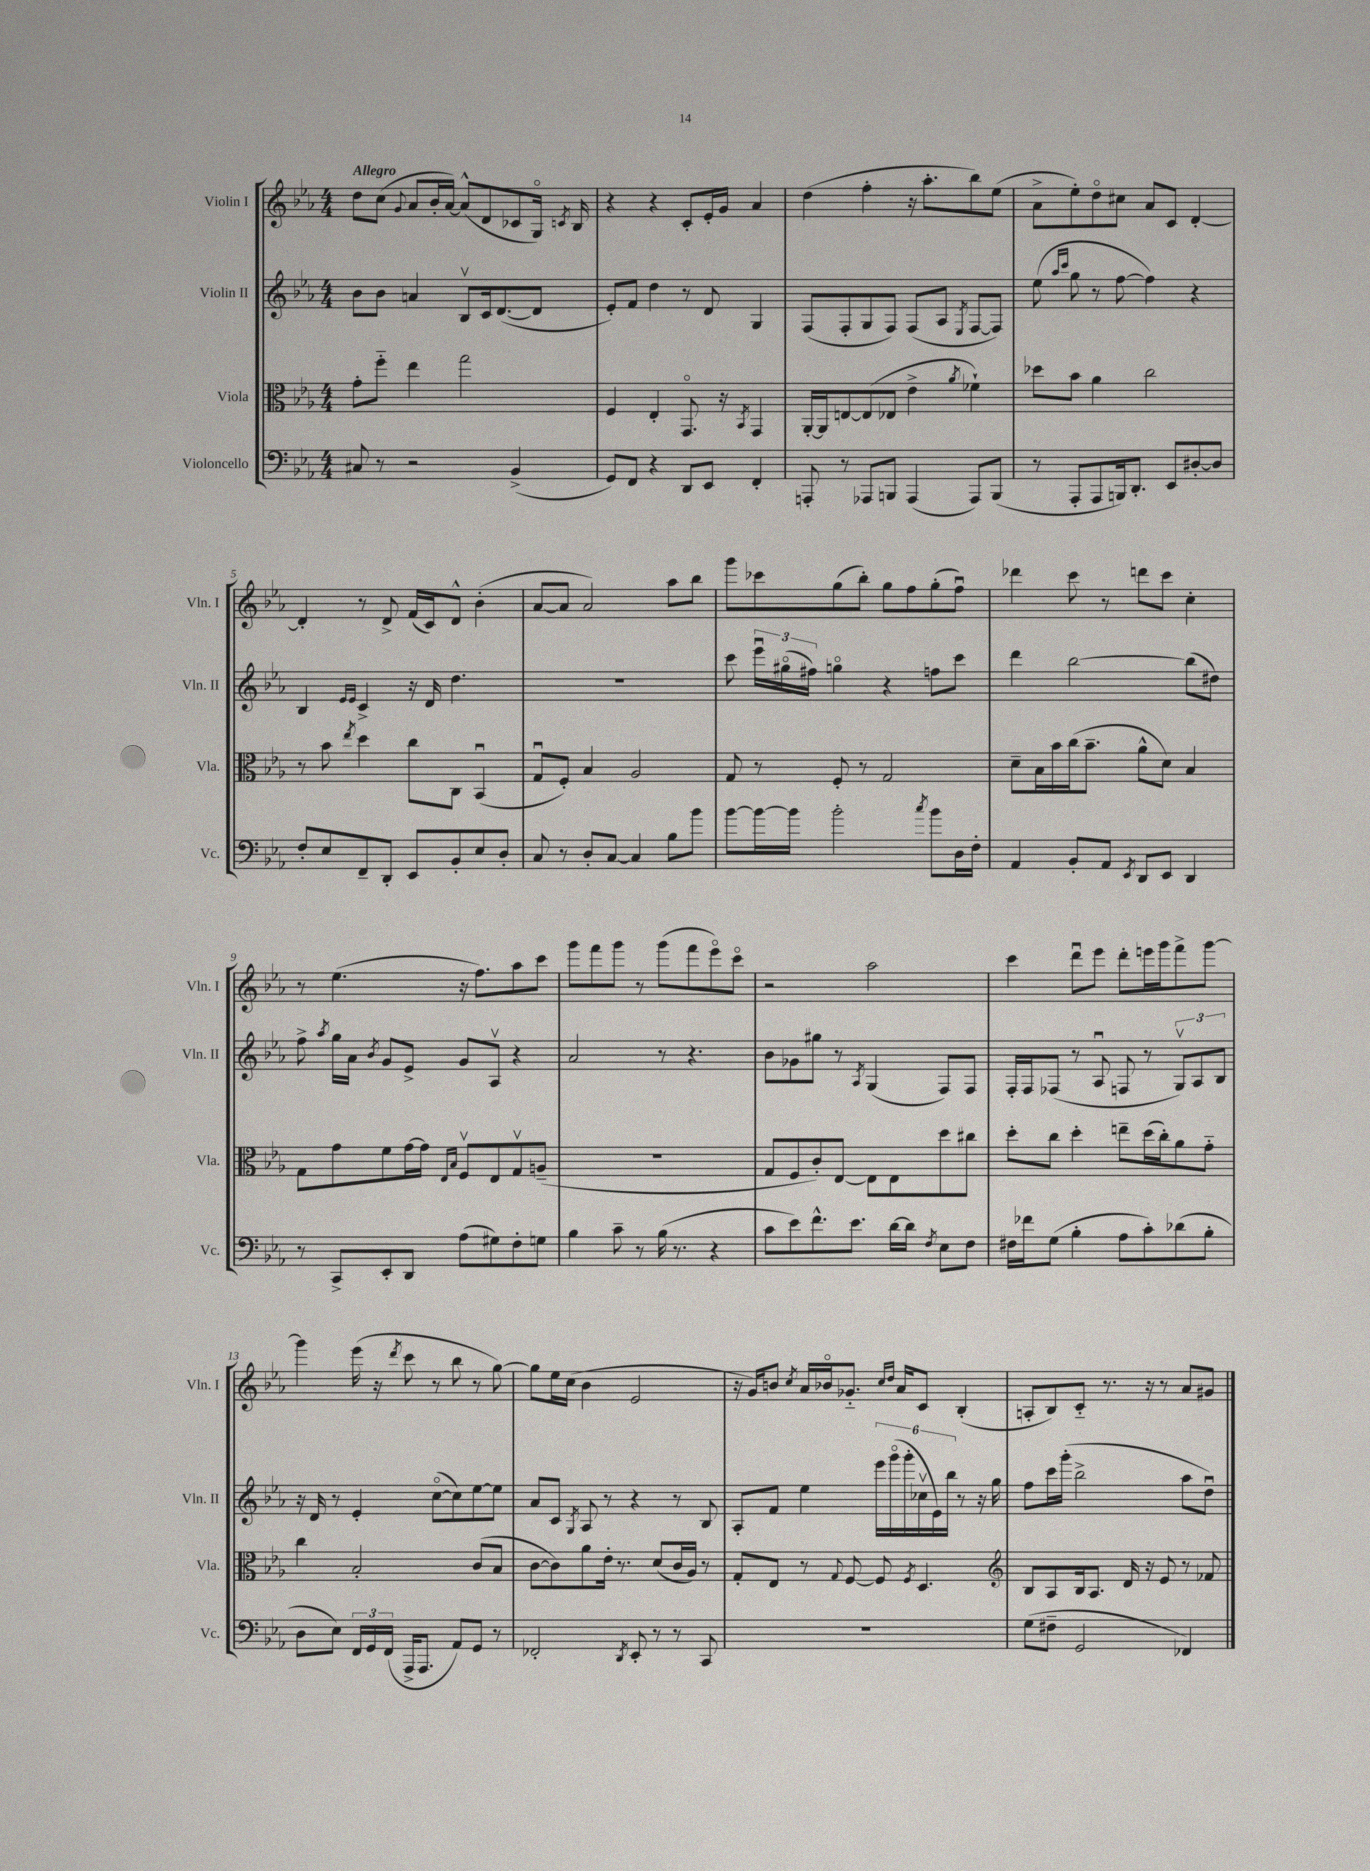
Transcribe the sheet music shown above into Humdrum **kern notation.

**kern	**kern	**kern	**kern
*part4	*part3	*part2	*part1
*staff4	*staff3	*staff2	*staff1
*I"Violoncello	*I"Viola	*I"Violin II	*I"Violin I
*I'Vc.	*I'Vla.	*I'Vln. II	*I'Vln. I
*clefF4	*clefC3	*clefG2	*clefG2
*k[b-e-a-]	*k[b-e-a-]	*k[b-e-a-]	*k[b-e-a-]
*M4/4	*M4/4	*M4/4	*M4/4
=1	=1	=1	=1
!	!	!	!LO:TX:a:B:t=Allegro
8C#X/	8g'\L	8b-\L	8dd\L
8r	8ff\J	8b-\J	(8cc\J
.	.	.	8qqg/
2r	4ee-\	4an/	8a-/L
.	.	.	16b-'/L
.	.	.	[16a-/JJ)
.	2gg\	8B-v/L	(8a-^^/L]
.	.	16c/k	8d/
.	.	([8.d/	.
(4BB-^/	.	.	8c-X/
.	.	8d/J]	16G/Jk)
.	.	.	8qcn/
.	.	.	16B-/
=2	=2	=2	=2
8GG/L)	4F/	8e-'/L)	4r
8FF/J	.	8f/J	.
4r	4E-'/	4dd\	4r
8DD/L	8.GG/	8r	8c'/L
8EE-/J	.	8d/	16e-'/L
.	16r	.	16g/JJ
.	8qBB-/	.	.
4FF'/	4GG/	4G/	4a-/
=3	=3	=3	=3
8AAAn'/	[16AA-'/LL	(8F/L	(4dd\
.	16AA-/J]	.	.
8r	[8En/	8F'/	.
8AAA-X/L	(8E/]	8G/	4ff'\
8BBBn/J	8E-X/J	8F/J)	.
(4AAA-/	4e-^\	(8F/L	16r
.	.	.	8.aa-'\L
.	.	8A-/J	.
.	8qa-/	8qE-/	.
8AAA-/L)	4f-X`\)	[8F/L	8bb-\)
(8BBB/J	.	8F/J])	(8ee-\J
=4	=4	=4	=4
8r	8dd-X\L	(8ee-\	8a-^\L
.	.	16qqaa-/LL	.
.	.	16qqccc/JJ	.
8AAA-'/L	8b-\J	8gg\	8ee-'\)
8AAA-/	4a-\	8r	8dd\
16BBBn/k)	.	[8ff\	8cc#X\J
8.DD'/J	.	.	.
.	2cc\	4ff\])	8a-/L
8EE-/L	.	.	8c/J
[8D#X'/	.	4r	[4d'/
8D#/J]	.	.	.
!!LO:LB:g=z
=5	=5	=5	=5
8F'/L	8r	4B-/	4d'/]
8E-/	8b-\	.	.
.	.	16qqe-/LL	.
.	8qee-/	16qqe-/JJ	.
8FF~/	4dd\	4c^/	8r
8DD'/J	.	.	8d^/
8EE-/L	8cc\L	16r	(16f/LL
.	.	16d/	16c/J)
8BB-'/	8C\J	4.dd\	8d^^/J
8E-/	(4BB-u/	.	(4b-'\
8D'/J	.	.	.
=6	=6	=6	=6
8C/	8Gu/L	1r	[8a-/L
8r	8F'/J)	.	8a-/J]
8D'/L	4B-/	.	2a-/)
[8C/J	.	.	.
4C/]	2A-/	.	.
8B-\L	.	.	8aa-\L
8b-\J	.	.	8bb-\J
=7	=7	=7	=7
[8b-\L	8G/	8ccc\	8ggg\L
16b-\L_	8r	24eee-u\LL	8ccc-X\
.	.	(24gg#X\	.
16b-\JJ]	.	.	.
.	.	24ff#X\JJ)	.
2b-'\	8F'/	4ggn\	(8gg\
.	8r	.	8bb-'\J)
.	2G/	4r	8gg\L
.	.	.	8ff\
8qcc/	.	.	.
8b-\L	.	8ffn\L	(8gg'\
16D\L	.	8ccc\J	8ffu\J)
16F'\JJ	.	.	.
=8	=8	=8	=8
4AA-/	8d~\L	4ddd\	4ddd-X\
.	16B-\L	.	.
.	16b-\	.	.
8BB-'/L	(16cc\J	[2bb-\	8ccc\
.	8.b-~\J	.	.
8AA-/J	.	.	8r
8qEE-/	.	.	.
8DD/L	8a-^^\L	.	8dddn\L
8EE-/J	8d\J)	.	8ccc\J
4DD/	4B-/	(8bb-\L]	4cc'\
.	.	8dd#X\J)	.
!!LO:LB:g=z
=9	=9	=9	=9
8r	8G\L	8ff^\	8r
.	.	8qaa-/	.
8CC^/L	8g\	16gg\LL	(4.ee-\
.	.	16a-\JJ	.
.	.	8qb-/	.
8EE-'/	8f\	8g/L	.
8DD/J	[16g\L	8e-^/J	.
.	16g\JJ]	.	.
.	16qqE-/LL	.	.
.	16qqB-/JJ	.	.
(8A-\L	8Fv/L	8g/L	16r
.	.	.	8.ff\L)
8G#X\)	8E-/	8A-v/J	.
8F'\	8Gv/	4r	8aa-\
8Gn\J	(8An~/J	.	8ccc\J
=10	=10	=10	=10
4B-\	1r	2a-/	8ggg\L
.	.	.	8fff\
8c~\	.	.	8ggg\J
8r	.	.	8r
(16B-\	.	8r	(8ggg\L
8.r	.	.	.
.	.	4.r	8fff\
4r	.	.	8eee-\)
.	.	.	8ccc\J
=11	=11	=11	=11
8c\L	8G/L	8b-\L	2r
8e-\)	8F/	8g-X\	.
8.f^^\	8c'/)	8gg#X\J	.
.	[8E-/J	8r	.
8.e-\J	.	.	.
.	.	8qA-/	.
.	8E-\L]	(4G/	2aa-\
[16d\LL	8E-\	.	.
16d\JJ]	.	.	.
8qF/	.	.	.
8E-\L	8dd\	8F/L)	.
8F\J	8cc#X\J	8F/J	.
=12	=12	=12	=12
16F#X\LL	8dd'\L	16F'/LL	4ccc\
16f-X\J	.	16F/J	.
(8G\J	8cc\J	(8F-X/J	.
4B-'\	4dd'\	8r	8dddu\L
.	.	8A-u/	8eee-\J
8A-\L	8een~\L	8Fn/	8ddd'\L
8c'\)	(16dd\L	8r	16eeen\L
.	16cc'\J)	.	16ggg\J
(8d-X\	8a-\	12Gv/L)	8fff^\
.	.	12A-/	.
8B-'\J	8g\J	.	[8ggg\J
.	.	12B-/J	.
!!LO:LB:g=z
=13	=13	=13	=13
8D\L	4cc\	16r	4ggg\]
.	.	16d/	.
8E-\J)	.	8r	.
24FF/LL	2B-'/	4e-'/	(16eee-\
24GG/	.	.	.
.	.	.	16r
(24FF/JJ	.	.	.
.	.	.	8qddd/
16AAA-^/KL	.	.	8ccc\
8.AAA-/J	.	.	.
.	.	([8cc\L	8r
8AA-/L)	.	8cc\])	8bb-\
8GG/J	(8c/L	[8ee-\	8r
8r	8B-/J	8ee-\J]	[8gg\)
=14	=14	=14	=14
2FF-X'/	[8c\L	8a-/L	8gg\L]
.	8c\])	8c/J	16ee-\L
.	.	.	(16cc\JJ
.	.	8qG/	.
.	8a-\	8A-/	4b-\
.	16e-'\Jk	8r	.
.	8.r	.	.
8qDD/	.	.	.
8EE-'/	.	4r	2e-/
8r	(8d/L	.	.
8r	16c/L	8r	.
.	16A-/JJ)	.	.
8CC/	8r	8B-/	.
=15	=15	=15	=15
1r	8G'/L	8A-'/L	16r
.	.	.	16g/KL)
.	8E-/J	8f/J	8bn/J
.	.	.	8qcc/
.	8r	4ee-\	16a-/LL
.	.	.	16b-X/J
.	8qqG/	.	.
.	[8F/	.	8.g-X/J
.	8F/]	24eee-\LL	.
.	.	(24ggg\	.
.	.	.	16qqcc/LL
.	.	.	16qqdd/JJ
.	.	.	16a-/KL
.	.	24ggg'\	.
.	8qF/	.	.
.	4.D/	24cc-Xv\	8c/J
.	.	24e-\)	.
.	.	24bb-\JJ	.
.	.	8r	(4B-'/
.	.	16r	.
.	.	16gg\	.
=16	=16	=16	=16
*	*clefG2	*	*
(8G\L	8B-/L	8ff\L	8An'/L
8F#X~\J	8A-/	16ccc\L	8B-/)
.	.	(16ggg'\JJ	.
2GG/	16B-/k	2bb-^\	8c/J
.	8.A-/J	.	.
.	.	.	8.r
.	16d/	.	.
.	16r	.	16r
.	8e-/	.	8r
4FF-X/)	8r	8aa-\L	8a-/L
.	8f-X/	8ddu\J)	8g#X/J
==	==	==	==
*-	*-	*-	*-
